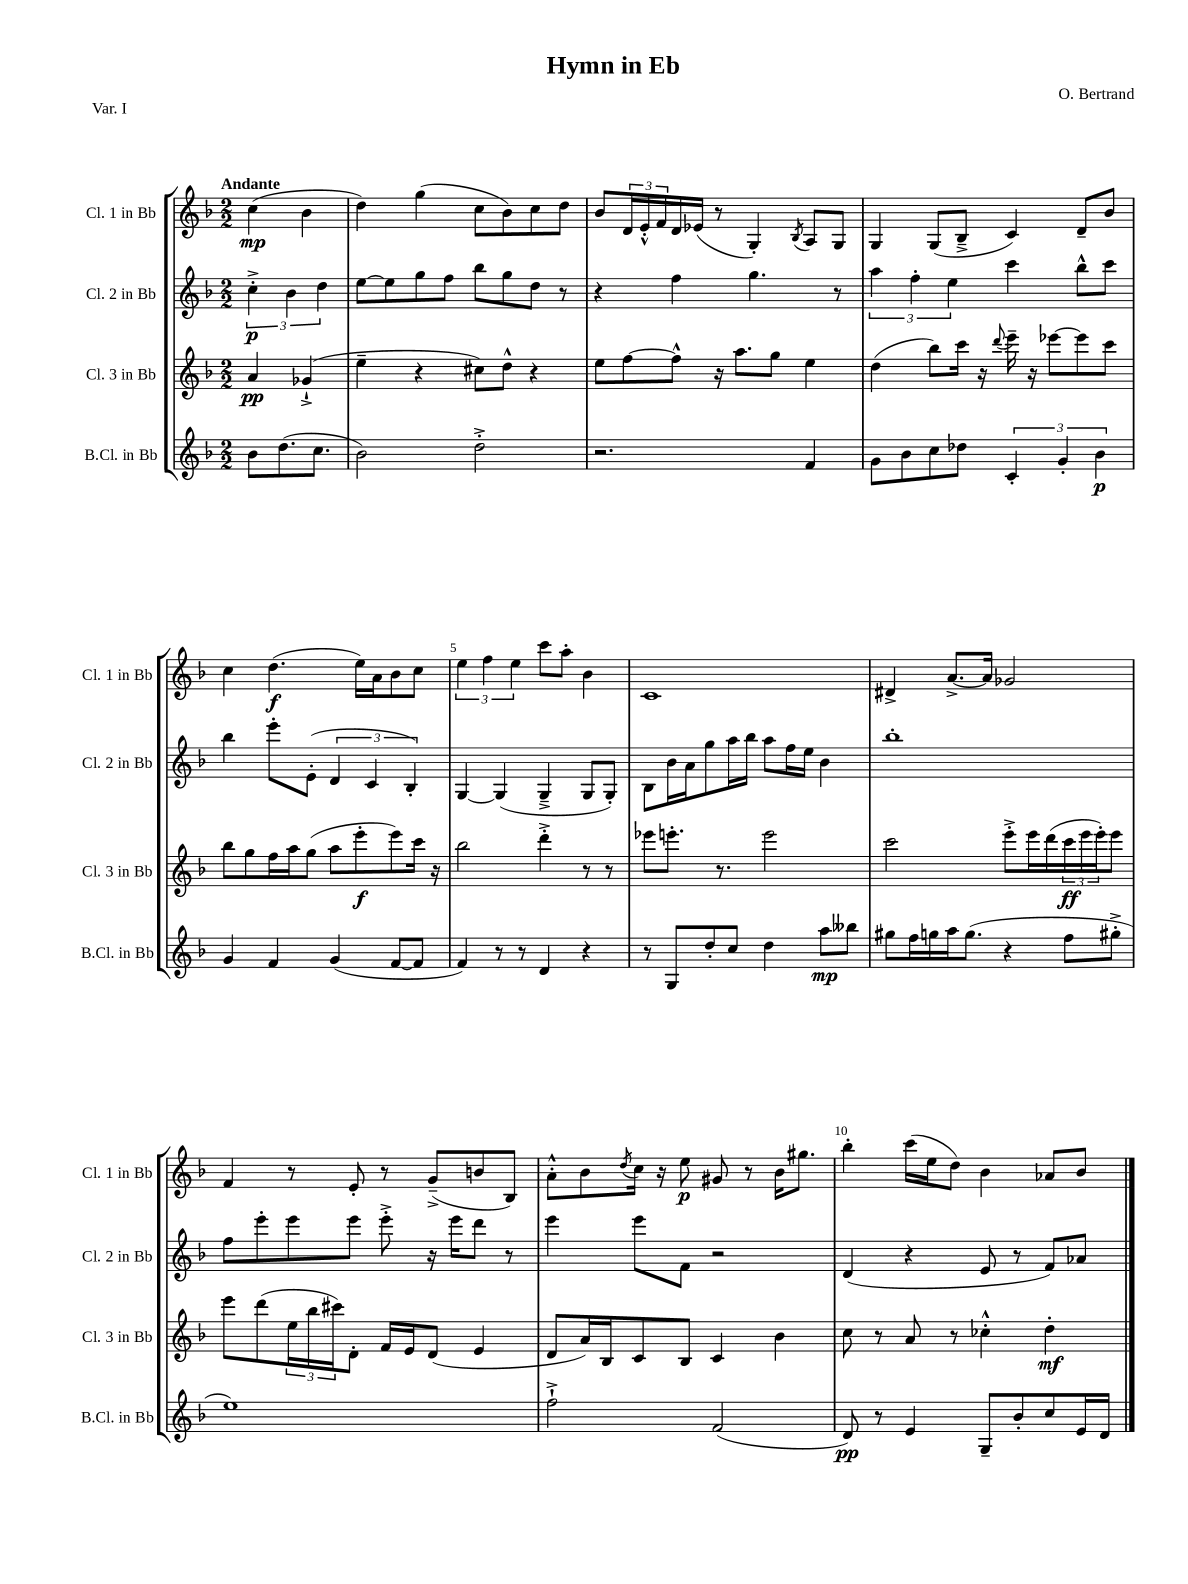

**kern	**dynam	**kern	**dynam	**kern	**dynam	**kern	**dynam
*part4	*part4	*part3	*part3	*part2	*part2	*part1	*part1
*staff4	*staff4	*staff3	*staff3	*staff2	*staff2	*staff1	*staff1
*I"B.Cl. in Bb	*	*I"Cl. 3 in Bb	*	*I"Cl. 2 in Bb	*	*I"Cl. 1 in Bb	*
*I'B.Cl. in Bb	*	*I'Cl. 3 in Bb	*	*I'Cl. 2 in Bb	*	*I'Cl. 1 in Bb	*
*clefG2	*	*clefG2	*	*clefG2	*	*clefG2	*
*k[b-]	*	*k[b-]	*	*k[b-]	*	*k[b-]	*
*M2/2	*	*M2/2	*	*M2/2	*	*M2/2	*
=	=	=	=	=	=	=	=
!	!	!	!	!	!	!LO:TX:a:B:t=Andante	!
8b-\L	.	4a/	pp	6cc'^\	p	(4cc\	mp
(8.dd\	.	.	.	.	.	.	.
.	.	.	.	6b-\	.	.	.
.	.	(4g-X`^/	.	.	.	4b-\	.
8.cc\J	.	.	.	.	.	.	.
.	.	.	.	6dd\	.	.	.
=1	=1	=1	=1	=1	=1	=1	=1
2b-\)	.	4ee~\	.	[8ee\L	.	4dd\)	.
.	.	.	.	8ee\]	.	.	.
.	.	4r	.	8gg\	.	(4gg\	.
.	.	.	.	8ff\J	.	.	.
2dd'^\	.	8cc#X\L)	.	8bb-\L	.	8cc\L	.
.	.	8dd^^\J	.	8gg\	.	8b-\)	.
.	.	4r	.	8dd\J	.	8cc\	.
.	.	.	.	8r	.	8dd\J	.
=2	=2	=2	=2	=2	=2	=2	=2
2.r	.	8ee\L	.	4r	.	8b-/L	.
.	.	[8ff\	.	.	.	24d/L	.
.	.	.	.	.	.	24e'^^/	.
.	.	.	.	.	.	24f/	.
.	.	8ff^^\J]	.	4ff\	.	16d/	.
.	.	.	.	.	.	(16e-X/JJ	.
.	.	16r	.	.	.	8r	.
.	.	8.aa\L	.	.	.	.	.
.	.	.	.	4.gg\	.	4G'/)	.
.	.	8gg\J	.	.	.	.	.
.	.	.	.	.	.	8qB-/	.
4f/	.	4ee\	.	.	.	8A/L	.
.	.	.	.	8r	.	8G/J	.
=3	=3	=3	=3	=3	=3	=3	=3
8g\L	.	(4dd\	.	6aa\	.	4G/	.
8b-\	.	.	.	.	.	.	.
.	.	.	.	6ff'\	.	.	.
8cc\	.	8bb-\L)	.	.	.	(8G/L	.
.	.	.	.	6ee\	.	.	.
8dd-X\J	.	16ccc\Jk	.	.	.	8B-~^/J	.
.	.	16r	.	.	.	.	.
.	.	8qqddd/	.	.	.	.	.
6c'/	.	16eee~\	.	4ccc\	.	4c/)	.
.	.	16r	.	.	.	.	.
.	.	[8eee-X\L	.	.	.	.	.
6g'/	.	.	.	.	.	.	.
.	.	8eee-\]	.	8bb-^^\L	.	8d~/L	.
6b-\	p	.	.	.	.	.	.
.	.	8ccc\J	.	8ccc\J	.	8b-/J	.
!!LO:LB:g=z
=4	=4	=4	=4	=4	=4	=4	=4
4g/	.	8bb-\L	.	4bb-\	.	4cc\	.
.	.	8gg\	.	.	.	.	.
4f/	.	16ff\L	.	8eee'\L	.	(4.dd\	f
.	.	16aa\J	.	.	.	.	.
.	.	(8gg\J	.	(8e'\J	.	.	.
(4g/	.	8aa\L	.	6d/	.	.	.
.	.	8eee'\	f	.	.	16ee\LL)	.
.	.	.	.	6c/	.	.	.
.	.	.	.	.	.	16a\J	.
[8f/L	.	8eee\)	.	.	.	8b-\	.
.	.	.	.	6B-'/)	.	.	.
8f/J]	.	16ccc\Jk	.	.	.	8cc\J	.
.	.	16r	.	.	.	.	.
=5	=5	=5	=5	=5	=5	=5	=5
4f/)	.	2bb-\	.	[4G/	.	6ee\	.
.	.	.	.	.	.	6ff\	.
8r	.	.	.	(4G/]	.	.	.
.	.	.	.	.	.	6ee\	.
8r	.	.	.	.	.	.	.
4d/	.	4ddd'^\	.	4G~^/	.	8ccc\L	.
.	.	.	.	.	.	8aa'\J	.
4r	.	8r	.	8G/L	.	4b-\	.
.	.	8r	.	8G'/J)	.	.	.
=6	=6	=6	=6	=6	=6	=6	=6
8r	.	8eee-X\L	.	8B-\L	.	1c	.
8G/L	.	8.eeen'\J	.	16b-\L	.	.	.
.	.	.	.	16a\J	.	.	.
8dd'/	.	.	.	8gg\	.	.	.
.	.	8.r	.	.	.	.	.
8cc/J	.	.	.	16aa\L	.	.	.
.	.	.	.	16bb-\JJ	.	.	.
4dd\	.	2eee\	.	8aa\L	.	.	.
.	.	.	.	16ff\L	.	.	.
.	.	.	.	16ee\JJ	.	.	.
8aa\L	mp	.	.	4b-\	.	.	.
8bb--X\J	.	.	.	.	.	.	.
=7	=7	=7	=7	=7	=7	=7	=7
8gg#X\L	.	2ccc\	.	1bb-'	.	4d#X^/	.
16ff\L	.	.	.	.	.	.	.
16ggn\	.	.	.	.	.	.	.
16aa\J	.	.	.	.	.	[8.a^/L	.
(8.gg\J	.	.	.	.	.	.	.
.	.	.	.	.	.	16a/Jk]	.
4r	.	8eee'^\L	.	.	.	2g-X/	.
.	.	16eee\L	.	.	.	.	.
.	.	(16ddd\	.	.	.	.	.
8ff\L	.	24ccc\	ff	.	.	.	.
.	.	24eee\	.	.	.	.	.
.	.	24eee'\J)	.	.	.	.	.
8gg#X'^\J	.	8eee\J	.	.	.	.	.
!!LO:LB:g=z
=8	=8	=8	=8	=8	=8	=8	=8
1ee)	.	8eee\L	.	8ff\L	.	4f/	.
.	.	(8ddd\	.	8eee'\	.	.	.
.	.	24ee\L	.	8eee\	.	8r	.
.	.	24bb-\	.	.	.	.	.
.	.	24ccc#X\J)	.	.	.	.	.
.	.	8d'\J	.	8eee\J	.	8e'/	.
.	.	16f/LL	.	8eee'^\	.	8r	.
.	.	16e/J	.	.	.	.	.
.	.	(8d/J	.	16r	.	(8g~^/L	.
.	.	.	.	16eee\KL	.	.	.
.	.	4e/	.	8ddd\J	.	8bn/	.
.	.	.	.	8r	.	8B-/J)	.
=9	=9	=9	=9	=9	=9	=9	=9
2ff`^\	.	8d/L	.	4eee\	.	8a'^^\L	.
.	.	16a/L)	.	.	.	8b-\	.
.	.	16B-/J	.	.	.	.	.
.	.	.	.	.	.	8qdd/	.
.	.	8c/	.	8eee\L	.	16cc\Jk	.
.	.	.	.	.	.	16r	.
.	.	8B-/J	.	8f\J	.	8ee\	p
(2f/	.	4c/	.	2r	.	8g#X/	.
.	.	.	.	.	.	8r	.
.	.	4b-\	.	.	.	16b-\KL	.
.	.	.	.	.	.	8.gg#X\J	.
=10	=10	=10	=10	=10	=10	=10	=10
8d/)	pp	8cc\	.	(4d/	.	4bb-'\	.
8r	.	8r	.	.	.	.	.
4e/	.	8a/	.	4r	.	(16ccc\LL	.
.	.	.	.	.	.	16ee\J	.
.	.	8r	.	.	.	8dd\J)	.
8G~/L	.	4cc-X'^^\	.	8e/	.	4b-\	.
8b-'/	.	.	.	8r	.	.	.
8cc/	.	4dd'\	mf	8f/L)	.	8a-X/L	.
16e/L	.	.	.	8a-X/J	.	8b-/J	.
16d/JJ	.	.	.	.	.	.	.
==	==	==	==	==	==	==	==
*-	*-	*-	*-	*-	*-	*-	*-
